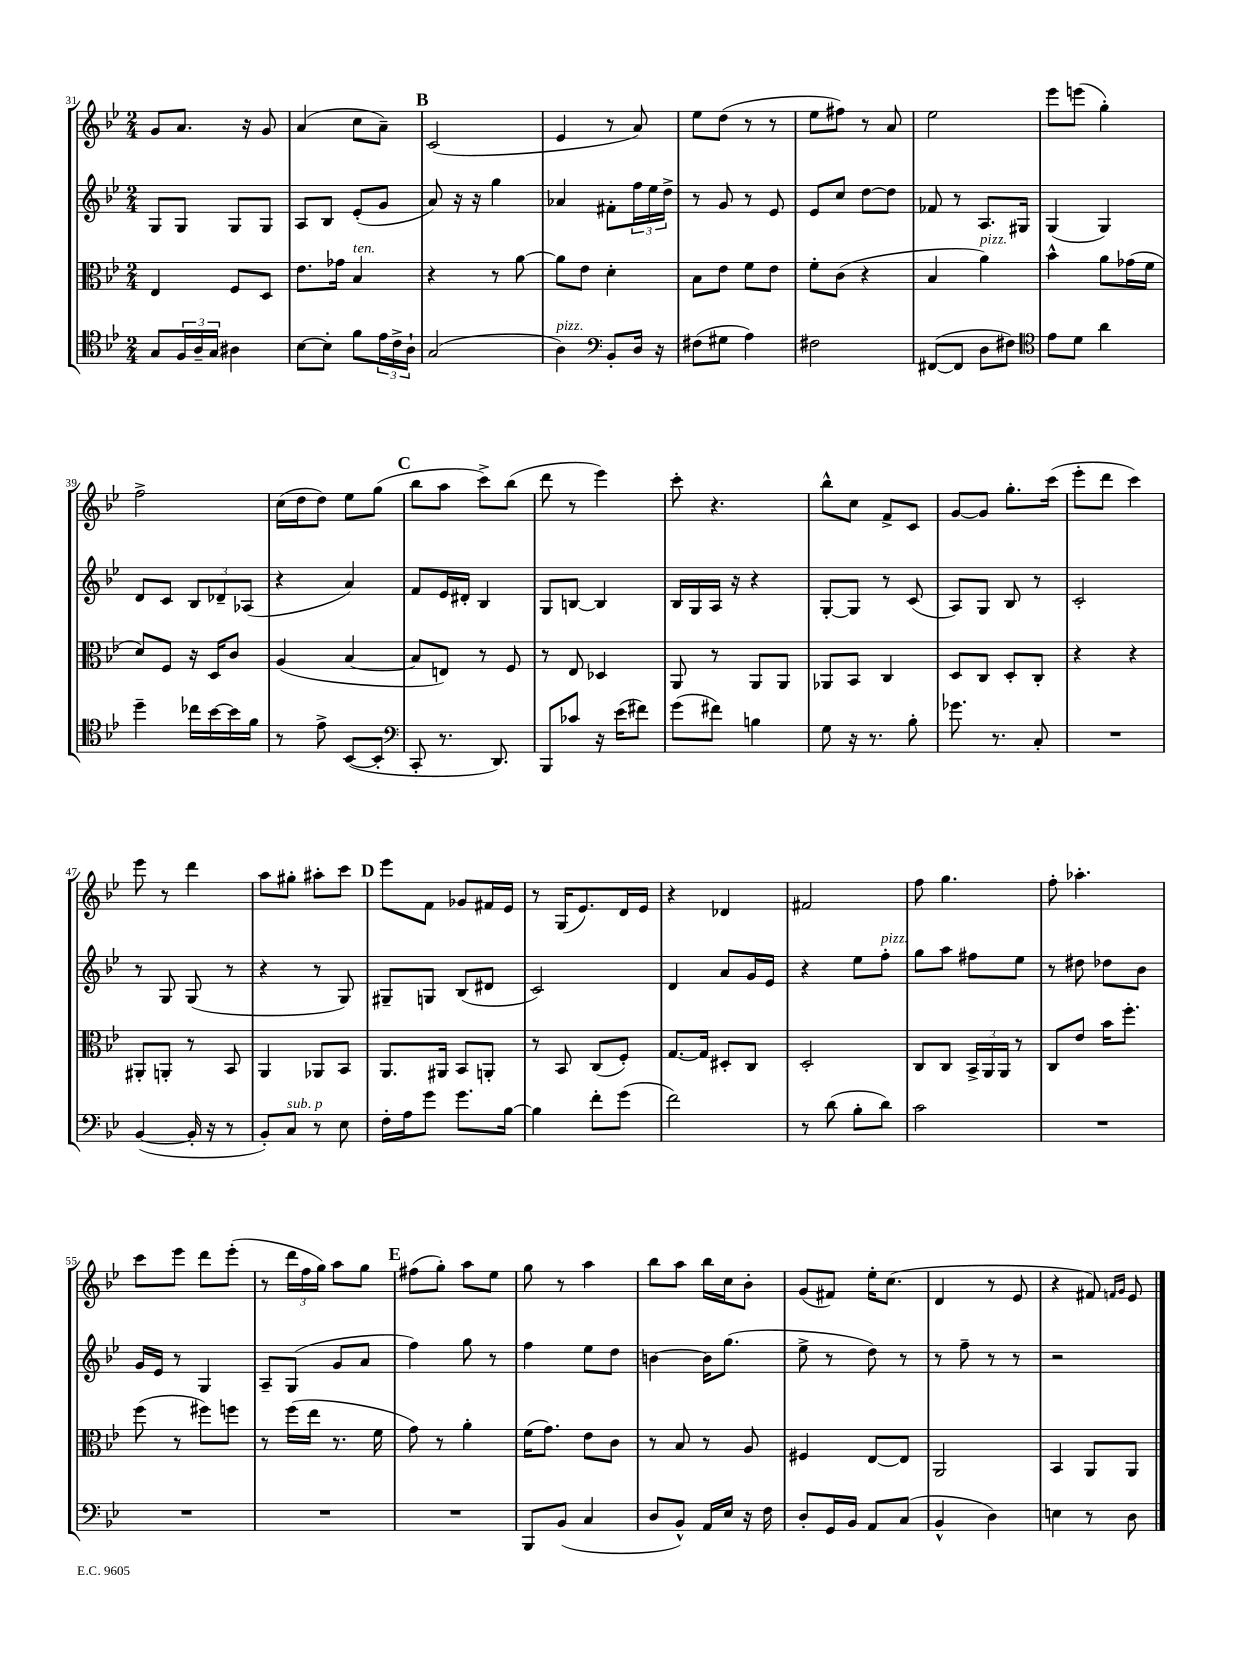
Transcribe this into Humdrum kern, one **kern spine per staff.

**kern	**kern	**kern	**kern
*part4	*part3	*part2	*part1
*staff4	*staff3	*staff2	*staff1
*clefC4	*clefC3	*clefG2	*clefG2
*k[b-e-]	*k[b-e-]	*k[b-e-]	*k[b-e-]
*M2/4	*M2/4	*M2/4	*M2/4
=31	=31	=31	=31
8G/L	4E-/	8G/L	8g/L
24F/L	.	8G/J	8.a/J
24A~/	.	.	.
24G/JJ	.	.	.
4A#X\	8F/L	8G/L	.
.	.	.	16r
.	8D/J	8G/J	8g/
=32	=32	=32	=32
[8B-\L	8.e-\L	8A/L	(4a/
8B-'\J]	.	8B-/J	.
.	16g-X\Jk	.	.
!	!LO:TX:a:i:t=ten.	!	!
8f\L	4B-/	(8e-'/L	8cc\L
24e-\L	.	8g/J	8a~\J)
24c^\	.	.	.
24A`\JJ	.	.	.
!!LO:REH:place=s1:t=B
=33	=33	=33	=33
(2G/	4r	8a/)	(2c/
.	.	16r	.
.	.	16r	.
.	8r	4gg\	.
.	[8a\	.	.
=34	=34	=34	=34
!LO:TX:a:i:t=pizz.	!	!	!
4A\)	8a\L]	4a-X/	4e-/
.	8e-\J	.	.
*clefF4	*	*	*
8BB-'/L	4d'\	8f#X'\L	8r
16D/Jk	.	24ff\L	8a/)
.	.	24ee-\	.
16r	.	.	.
.	.	24dd^\JJ	.
=35	=35	=35	=35
(8F#X\L	8B-\L	8r	8ee-\L
8G#X\J	8e-\J	8g/	(8dd\J
4A\)	8f\L	8r	8r
.	8e-\J	8e-/	8r
=36	=36	=36	=36
2F#X\	8f'\L	8e-/L	8ee-\L
.	(8c\J	8cc/J	8ff#X\J)
.	4r	[8dd\L	8r
.	.	8dd\J]	8a/
=37	=37	=37	=37
([8FF#X/L	4B-/	8f-X/	2ee-\
8FF#/J]	.	8r	.
!	!LO:TX:a:i:t=pizz.	!	!
8D\L	4a\)	8.A/L	.
8F#X\J)	.	.	.
.	.	16G#X/Jk	.
=38	=38	=38	=38
*clefC4	*	*	*
8e-\L	4b-^^\	(4G/	8eee-\L
8d\J	.	.	(8eeen\J
4a\	8a\L	4G/)	4gg'\)
.	(16g-X\L	.	.
.	16f\JJ	.	.
!!LO:LB:g=z
=39	=39	=39	=39
4dd~\	8d/L)	8d/L	2ff^\
.	8F/J	8c/J	.
16cc-X\LL	16r	12B-/L	.
[16b-\	16D/KL	.	.
.	.	12d-X~/	.
16b-\]	8c/J	.	.
.	.	(12A-X/J	.
16f\JJ	.	.	.
=40	=40	=40	=40
8r	(4A/	4r	(16cc\LL
.	.	.	16dd\J
8e-^\	.	.	8dd\J)
([8BB-/L	[4B-/	4a/)	8ee-\L
8BB-'/J]	.	.	(8gg\J
!!LO:REH:place=s1:t=C
=41	=41	=41	=41
*clefF4	*	*	*
8CC'/	8B-/L]	8f/L	8bb-\L
8.r	8En/J)	16e-/L	8aa\J
.	.	16d#X'/JJ	.
.	8r	4B-/	8ccc^\L)
8.DD/)	.	.	.
.	8F/	.	(8bb-\J
=42	=42	=42	=42
8BBB-/L	8r	8G/L	8ddd\
8c-X/J	8E-/	[8Bn/J	8r
16r	4D-X/	4B/]	4eee-\)
(16e-\KL	.	.	.
8f#X\J)	.	.	.
=43	=43	=43	=43
(8g\L	8AA/	16B-/LL	8ccc'\
.	.	16G/	.
8f#X\J)	8r	16A/JJ	4.r
.	.	16r	.
4Bn\	8AA/L	4r	.
.	8AA/J	.	.
=44	=44	=44	=44
8G\	8AA-X/L	[8G'/L	8bb-^^\L
16r	8BB-/J	8G/J]	8cc\J
8.r	.	.	.
.	4C/	8r	8f^/L
8B-'\	.	(8c/	8c/J
=45	=45	=45	=45
8.g-X\	8D/L	8A/L)	[8g/L
.	8C/J	8G/J	8g/J]
8.r	.	.	.
.	8D'/L	8B-/	8.gg'\L
8C'/	8C'/J	8r	.
.	.	.	(16ccc\Jk
=46	=46	=46	=46
2r	4r	2c'/	8eee-'\L
.	.	.	8ddd\J
.	4r	.	4ccc\)
!!LO:LB:g=z
=47	=47	=47	=47
([4BB-/	8AA#X'/L	8r	8eee-\
.	8AAn'/J	8G/	8r
16BB-'/]	8r	(8G/	4ddd\
16r	.	.	.
8r	8BB-/	8r	.
=48	=48	=48	=48
8BB-'/L)	4AA/	4r	8aa\L
!LO:TX:a:i:t=sub. p	!	!	!
8C/J	.	.	8gg#X'\J
8r	8AA-X/L	8r	8aa#X'\L
8E-\	8BB-/J	8G/)	8ccc\J
!!LO:REH:place=s1:t=D
=49	=49	=49	=49
16F'\LL	8.AA/L	8G#X~/L	8eee-\L
16A\J	.	.	.
8g\J	.	8Gn/J	8f\J
.	16AA#X/Jk	.	.
8.g\L	8BB-/L	(8B-/L	8g-X/L
.	8AAn'/J	8d#X/J	16f#X/L
[16B-\Jk	.	.	16e-/JJ
=50	=50	=50	=50
4B-\]	8r	2c/)	8r
.	8BB-/	.	(16G/KL
.	.	.	8.e-/)
8f'\L	(8C/L	.	.
(8g\J	8F'/J)	.	16d/L
.	.	.	16e-/JJ
=51	=51	=51	=51
2f\)	[8.G/L	4d/	4r
.	16G/Jk]	.	.
.	8D#X'/L	8a/L	4d-X/
.	8C/J	16g/L	.
.	.	16e-/JJ	.
=52	=52	=52	=52
8r	2D'/	4r	2f#X/
(8d\	.	.	.
8B-'\L	.	8ee-\L	.
!	!	!LO:TX:a:i:t=pizz.	!
8d\J)	.	8ff'\J	.
=53	=53	=53	=53
2c\	8C/L	8gg\L	8ff\
.	8C/J	8aa\J	4.gg\
.	24BB-^/LL	8ff#X\L	.
.	24AA/	.	.
.	24AA/JJ	.	.
.	8r	8ee-\J	.
=54	=54	=54	=54
2r	8C/L	8r	8ff'\
.	8e-/J	8dd#X\	4.aa-X'\
.	16b-\KL	8dd-X\L	.
.	8.ff'\J	.	.
.	.	8b-\J	.
!!LO:LB:g=z
=55	=55	=55	=55
2r	(8ff\	16g/LL	8ccc\L
.	.	16e-/JJ	.
.	8r	8r	8eee-\J
.	8ff#X\L)	4G/	8ddd\L
.	8ffn\J	.	(8eee-'\J
=56	=56	=56	=56
2r	8r	8A~/L	8r
.	(16ff\LL	(8G/J	24ddd\LL
.	.	.	24ff\
.	16ee-\JJ	.	.
.	.	.	24gg\JJ)
.	8.r	8g/L	8aa\L
.	.	8a/J	8gg\J
.	16f\	.	.
!!LO:REH:place=s1:t=E
=57	=57	=57	=57
2r	8g\)	4ff\)	(8ff#X\L
.	8r	.	8gg'\J)
.	4a'\	8gg\	8aa\L
.	.	8r	8ee-\J
=58	=58	=58	=58
8BBB-/L	(16f\KL	4ff\	8gg\
.	8.g\J)	.	.
(8BB-/J	.	.	8r
4C/	8e-\L	8ee-\L	4aa\
.	8c\J	8dd\J	.
=59	=59	=59	=59
8D/L	8r	[4bn\	8bb-\L
8BB-^^/J)	8B-/	.	8aa\J
16AA/LL	8r	16b\KL]	16bb-\LL
16E-/JJ	.	(8.gg\J	16cc\J
16r	8A/	.	8b-'\J
16F\	.	.	.
=60	=60	=60	=60
8D'/L	4F#X/	8ee-^\	(8g/L
16GG/L	.	8r	8f#X/J)
16BB-/JJ	.	.	.
8AA/L	[8E-/L	8dd\)	16ee-'\KL
.	.	.	(8.cc\J
(8C/J	8E-/J]	8r	.
=61	=61	=61	=61
4BB-^^/	2AA/	8r	4d/
.	.	8ff~\	.
4D\)	.	8r	8r
.	.	8r	8e-/
=62	=62	=62	=62
4En\	4BB-/	2r	4r
8r	8AA/L	.	8f#X/)
.	.	.	16qqfn/LL
.	.	.	16qqg/JJ
8D\	8AA/J	.	8e-/
==	==	==	==
*-	*-	*-	*-
